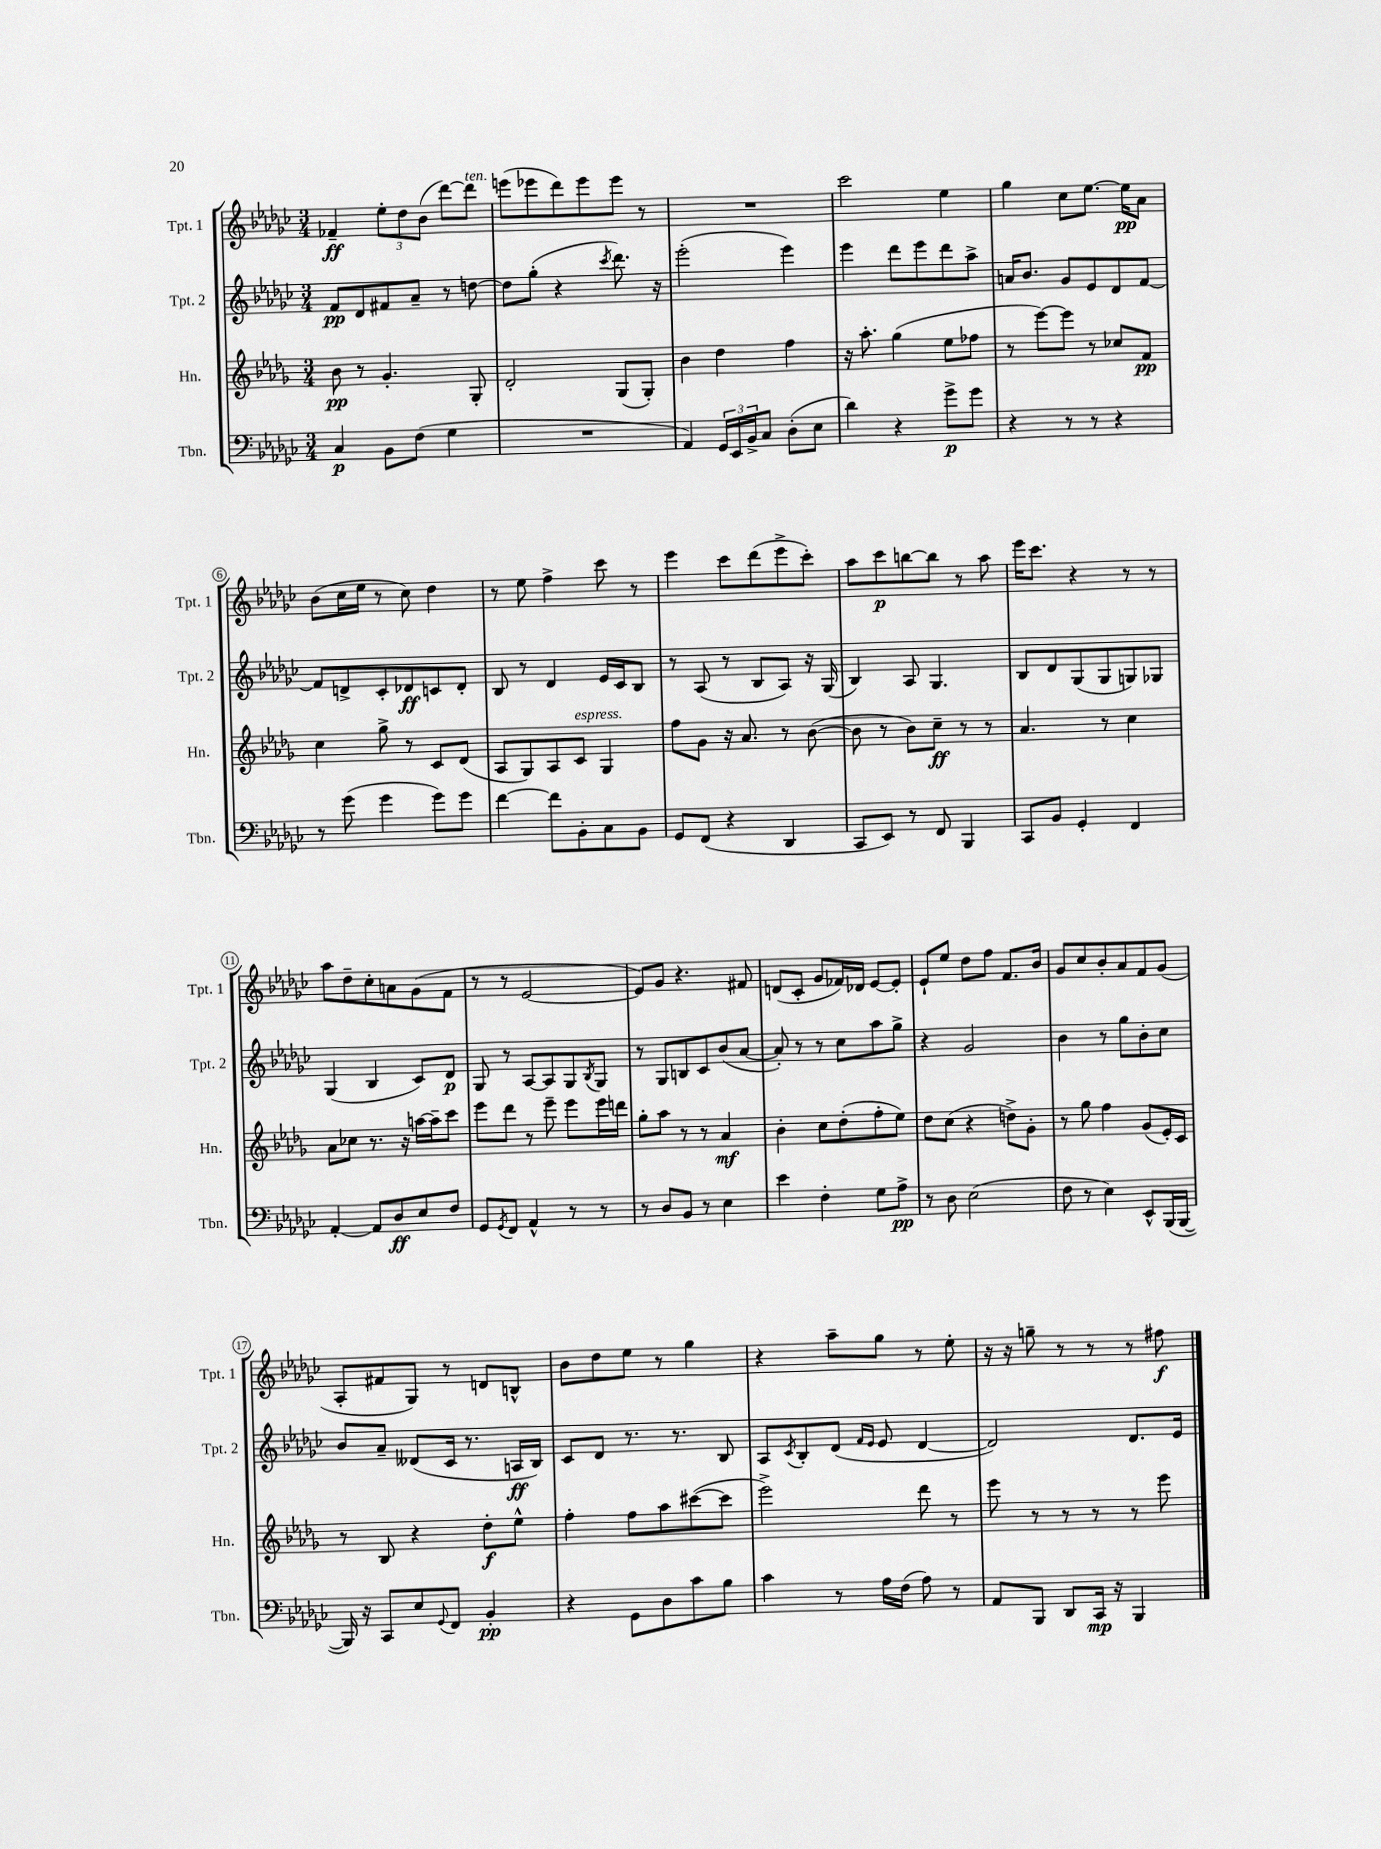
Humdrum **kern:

**kern	**dynam	**kern	**dynam	**kern	**dynam	**kern	**dynam
*part4	*part4	*part3	*part3	*part2	*part2	*part1	*part1
*staff4	*staff4	*staff3	*staff3	*staff2	*staff2	*staff1	*staff1
*I"Tbn.	*	*I"Hn.	*	*I"Tpt. 2	*	*I"Tpt. 1	*
*I'Tbn.	*	*I'Hn.	*	*I'Tpt. 2	*	*I'Tpt. 1	*
*clefF4	*	*clefG2	*	*clefG2	*	*clefG2	*
*k[b-e-a-d-g-c-]	*	*k[b-e-a-d-g-]	*	*k[b-e-a-d-g-c-]	*	*k[b-e-a-d-g-c-]	*
*M3/4	*	*M3/4	*	*M3/4	*	*M3/4	*
=1	=1	=1	=1	=1	=1	=1	=1
4C-/	p	8b-\	pp	8f/L	pp	4f-X~/	ff
.	.	8r	.	8d-/	.	.	.
8BB-\L	.	4.g-'/	.	8f#X/	.	12ee-'\L	.
.	.	.	.	.	.	12dd-\	.
(8F\J	.	.	.	8a-~/J	.	.	.
.	.	.	.	.	.	(12b-\J	.
4G-\	.	.	.	8r	.	[8ddd-\L)	.
!	!	!	!	!	!	!LO:TX:a:i:t=ten.	!
.	.	8G-'/	.	[8ddn\	.	8ddd-\J]	.
=2	=2	=2	=2	=2	=2	=2	=2
2.r	.	2d-'/	.	8dd\L]	.	(8eeen\L	.
.	.	.	.	(8gg-'\J	.	8eee-X\	.
.	.	.	.	4r	.	8ddd-\)	.
.	.	.	.	.	.	8eee-\	.
.	.	.	.	8qccc-/	.	.	.
.	.	(8G-/L	.	8.ddd-\)	.	8eee-\J	.
.	.	8G-'/J)	.	.	.	8r	.
.	.	.	.	16r	.	.	.
=3	=3	=3	=3	=3	=3	=3	=3
4AA-/)	.	4b-\	.	(2eee-'\	.	2.r	.
24GG-/LL	.	4dd-\	.	.	.	.	.
24EE-/	.	.	.	.	.	.	.
24BB-^/J	.	.	.	.	.	.	.
8C-/J	.	.	.	.	.	.	.
(8D-'\L	.	4ff\	.	4eee-\)	.	.	.
8E-\J	.	.	.	.	.	.	.
=4	=4	=4	=4	=4	=4	=4	=4
4d-\)	.	16r	.	4eee-\	.	2ccc-\	.
.	.	8.aa-'\	.	.	.	.	.
4r	.	(4gg-\	.	8ddd-\L	.	.	.
.	.	.	.	8eee-\	.	.	.
8g-^\L	p	8ee-\L	.	8ddd-\	.	4ee-\	.
8g-\J	.	8ff-X\J	.	8aa-^\J	.	.	.
=5	=5	=5	=5	=5	=5	=5	=5
4r	.	8r	.	16an/KL	.	4gg-\	.
.	.	.	.	8.b-/J	.	.	.
.	.	[8eee-\L)	.	.	.	.	.
8r	.	8eee-\J]	.	8g-/L	.	8cc-\L	.
8r	.	8r	.	8e-/	.	[8.ee-\J	.
4r	.	8cc-X/L	.	8d-/	.	.	.
.	.	.	.	.	.	16ee-\KL]	pp
.	.	8f/J	pp	[8f/J	.	8a-\J	.
!!LO:LB:g=z
=6	=6	=6	=6	=6	=6	=6	=6
8r	.	4cc\	.	8f/L]	.	(8b-\L	.
(8g-\	.	.	.	8dn^/	.	16cc-\L	.
.	.	.	.	.	.	16ee-\JJ	.
4g-\	.	8gg-^\	.	8c-'/	.	8r	.
.	.	8r	.	8d-X/	ff	8cc-\)	.
8g-\L)	.	8c/L	.	8cn/	.	4dd-\	.
8g-\J	.	(8d-/J	.	8d-'/J	.	.	.
=7	=7	=7	=7	=7	=7	=7	=7
[4f\	.	8A-/L	.	8B-/	.	8r	.
.	.	8G-/)	.	8r	.	8ee-\	.
8f\L]	.	8A-/	.	4d-/	.	4ff^\	.
!	!	!LO:TX:a:i:t=espress.	!	!	!	!	!
8BB-'\	.	8c/J	.	.	.	.	.
8C-\	.	4G-/	.	16e-/LL	.	8ccc-\	.
.	.	.	.	16c-/J	.	.	.
8BB-\J	.	.	.	8B-/J	.	8r	.
=8	=8	=8	=8	=8	=8	=8	=8
8GG-/L	.	8ff\L	.	8r	.	4eee-\	.
(8FF/J	.	8g-\J	.	(8A-/	.	.	.
4r	.	16r	.	8r	.	8ccc-\L	.
.	.	8.a-/	.	.	.	.	.
.	.	.	.	8B-/L	.	(8ddd-\	.
4DD-/	.	8r	.	8A-/J)	.	8eee-^\	.
.	.	([8b-\	.	16r	.	8ccc-'\J)	.
.	.	.	.	(16G-/	.	.	.
=9	=9	=9	=9	=9	=9	=9	=9
8CC-/L	.	8b-\]	.	4B-/)	.	8aa-\L	.
8EE-/J)	.	8r	.	.	.	8ccc-\	p
8r	.	8b-\L)	.	8A-/	.	[8bbn\	.
8FF/	.	8cc~\J	ff	4.G-/	.	8bb\J]	.
4BBB-/	.	8r	.	.	.	8r	.
.	.	8r	.	.	.	8aa-\	.
=10	=10	=10	=10	=10	=10	=10	=10
8CC-/L	.	4.a-/	.	8B-/L	.	16eee-\KL	.
.	.	.	.	.	.	8.ccc-\J	.
8BB-/J	.	.	.	8d-/	.	.	.
4GG-'/	.	.	.	(8G-/	.	4r	.
.	.	8r	.	8G-/	.	.	.
4FF/	.	4cc\	.	8Gn/)	.	8r	.
.	.	.	.	8G-X/J	.	8r	.
!!LO:LB:g=z
=11	=11	=11	=11	=11	=11	=11	=11
[4AA-'/	.	8a-\L	.	(4G-/	.	8aa-\L	.
.	.	8cc-X\J	.	.	.	8dd-~\	.
8AA-/L]	.	8.r	.	4B-/	.	8cc-'\	.
8D-/	ff	.	.	.	.	8an\	.
.	.	16r	.	.	.	.	.
8E-/	.	[16aan\LL	.	8c-/L)	.	(8g-\	.
.	.	16aa~\J]	.	.	.	.	.
8F/J	.	8ccc\J	.	8d-/J	p	8f\J	.
=12	=12	=12	=12	=12	=12	=12	=12
8GG-/L	.	8eee-\L	.	8G-/	.	8r	.
8qGG-/	.	.	.	.	.	.	.
8FF/J	.	8ddd-\J	.	8r	.	8r	.
4AA-^^/	.	8r	.	[8A-/L	.	[2e-/	.
.	.	8eee-~\	.	8A-/]	.	.	.
8r	.	8eee-\L	.	8G-/	.	.	.
.	.	.	.	8qB-/	.	.	.
8r	.	16eee-\L	.	8G-/J	.	.	.
.	.	16dddn\JJ	.	.	.	.	.
=13	=13	=13	=13	=13	=13	=13	=13
8r	.	8gg-'\L	.	8r	.	8e-/L])	.
8D-/L	.	8aa-\J	.	8G-/L	.	8g-/J	.
8BB-/J	.	8r	.	8Bn/	.	4.r	.
8r	.	8r	.	8c-/	.	.	.
4E-\	.	4a-/	mf	(8b-/	.	.	.
.	.	.	.	[8a-/J	.	8f#X/	.
=14	=14	=14	=14	=14	=14	=14	=14
4e-\	.	4b-'\	.	8a-'/])	.	(8dn/L	.
.	.	.	.	8r	.	8c-'/J	.
4F'\	.	8cc\L	.	8r	.	8g-/L	.
.	.	(8dd-'\	.	8cc-\L	.	16f-X/L)	.
.	.	.	.	.	.	16d-X/JJ	.
8G-\L	.	8ff'\	.	8aa-\	.	[8e-/L	.
8A-^\J	pp	8ee-\J)	.	8gg-^\J	.	8e-'/J]	.
=15	=15	=15	=15	=15	=15	=15	=15
8r	.	8dd-\L	.	4r	.	8e-`/L	.
8D-\	.	(8cc\J	.	.	.	8ee-/J	.
(2E-\	.	4r	.	2g-/	.	8dd-\L	.
.	.	.	.	.	.	8ff\J	.
.	.	8ddn^\L)	.	.	.	8.f/L	.
.	.	8g-'\J	.	.	.	.	.
.	.	.	.	.	.	16b-/Jk	.
=16	=16	=16	=16	=16	=16	=16	=16
8F\	.	8r	.	4b-\	.	8g-/L	.
8r	.	8gg-\	.	.	.	8cc-/	.
4E-\)	.	4ff\	.	8r	.	8b-'/	.
.	.	.	.	8gg-\L	.	8a-/	.
8EE-^^/L	.	(8g-/L	.	8b-'\	.	8f/	.
(16BBB-/L	.	16e-'/L)	.	8cc-\J	.	(8g-/J	.
[16BBB-/JJ	.	16c/JJ	.	.	.	.	.
!!LO:LB:g=z
=17	=17	=17	=17	=17	=17	=17	=17
16BBB-/])	.	8r	.	8b-/L	.	8A-'/L	.
16r	.	.	.	.	.	.	.
8CC-/L	.	8B-/	.	8a-~/J	.	8f#X/	.
8E-/	.	4r	.	(8d--X/L	.	8G-/J)	.
8qqGG-/	.	.	.	.	.	.	.
8FF/J	.	.	.	16c-/Jk	.	8r	.
.	.	.	.	8.r	.	.	.
4BB-'/	pp	8dd-'\L	f	.	.	8dn/L	.
.	.	8ee-^^\J	.	16An/LL	ff	8Bn^^/J	.
.	.	.	.	16B-/JJ)	.	.	.
=18	=18	=18	=18	=18	=18	=18	=18
4r	.	4ff'\	.	8c-/L	.	8b-\L	.
.	.	.	.	8d-/J	.	8dd-\	.
8GG-\L	.	8ff\L	.	8.r	.	8ee-\J	.
8D-\	.	8aa-\	.	.	.	8r	.
.	.	.	.	8.r	.	.	.
8c-\	.	([8ccc#X\	.	.	.	4gg-\	.
8B-\J	.	8ccc#\J]	.	8B-/	.	.	.
=19	=19	=19	=19	=19	=19	=19	=19
4c-\	.	2eee-^\)	.	8A-/L	.	4r	.
.	.	.	.	8qc-/	.	.	.
.	.	.	.	8B-'/	.	.	.
8r	.	.	.	(8d-/J	.	8aa-~\L	.
.	.	.	.	16qqf/LL	.	.	.
.	.	.	.	16qqe-/JJ	.	.	.
16A-\LL	.	.	.	8e-/	.	8gg-\J	.
(16F\JJ	.	.	.	.	.	.	.
8A-\)	.	8ddd-\	.	[4d-/	.	8r	.
8r	.	8r	.	.	.	8ee-'\	.
=20	=20	=20	=20	=20	=20	=20	=20
8AA-/L	.	8eee-\	.	2d-/])	.	16r	.
.	.	.	.	.	.	16r	.
8BBB-/J	.	8r	.	.	.	8ggn~\	.
8DD-/L	.	8r	.	.	.	8r	.
16CC-/Jk	mp	8r	.	.	.	8r	.
16r	.	.	.	.	.	.	.
4BBB-/	.	8r	.	8.d-/L	.	8r	.
.	.	8eee-\	.	.	.	8ff#X\	f
.	.	.	.	16e-/Jk	.	.	.
==	==	==	==	==	==	==	==
*-	*-	*-	*-	*-	*-	*-	*-
